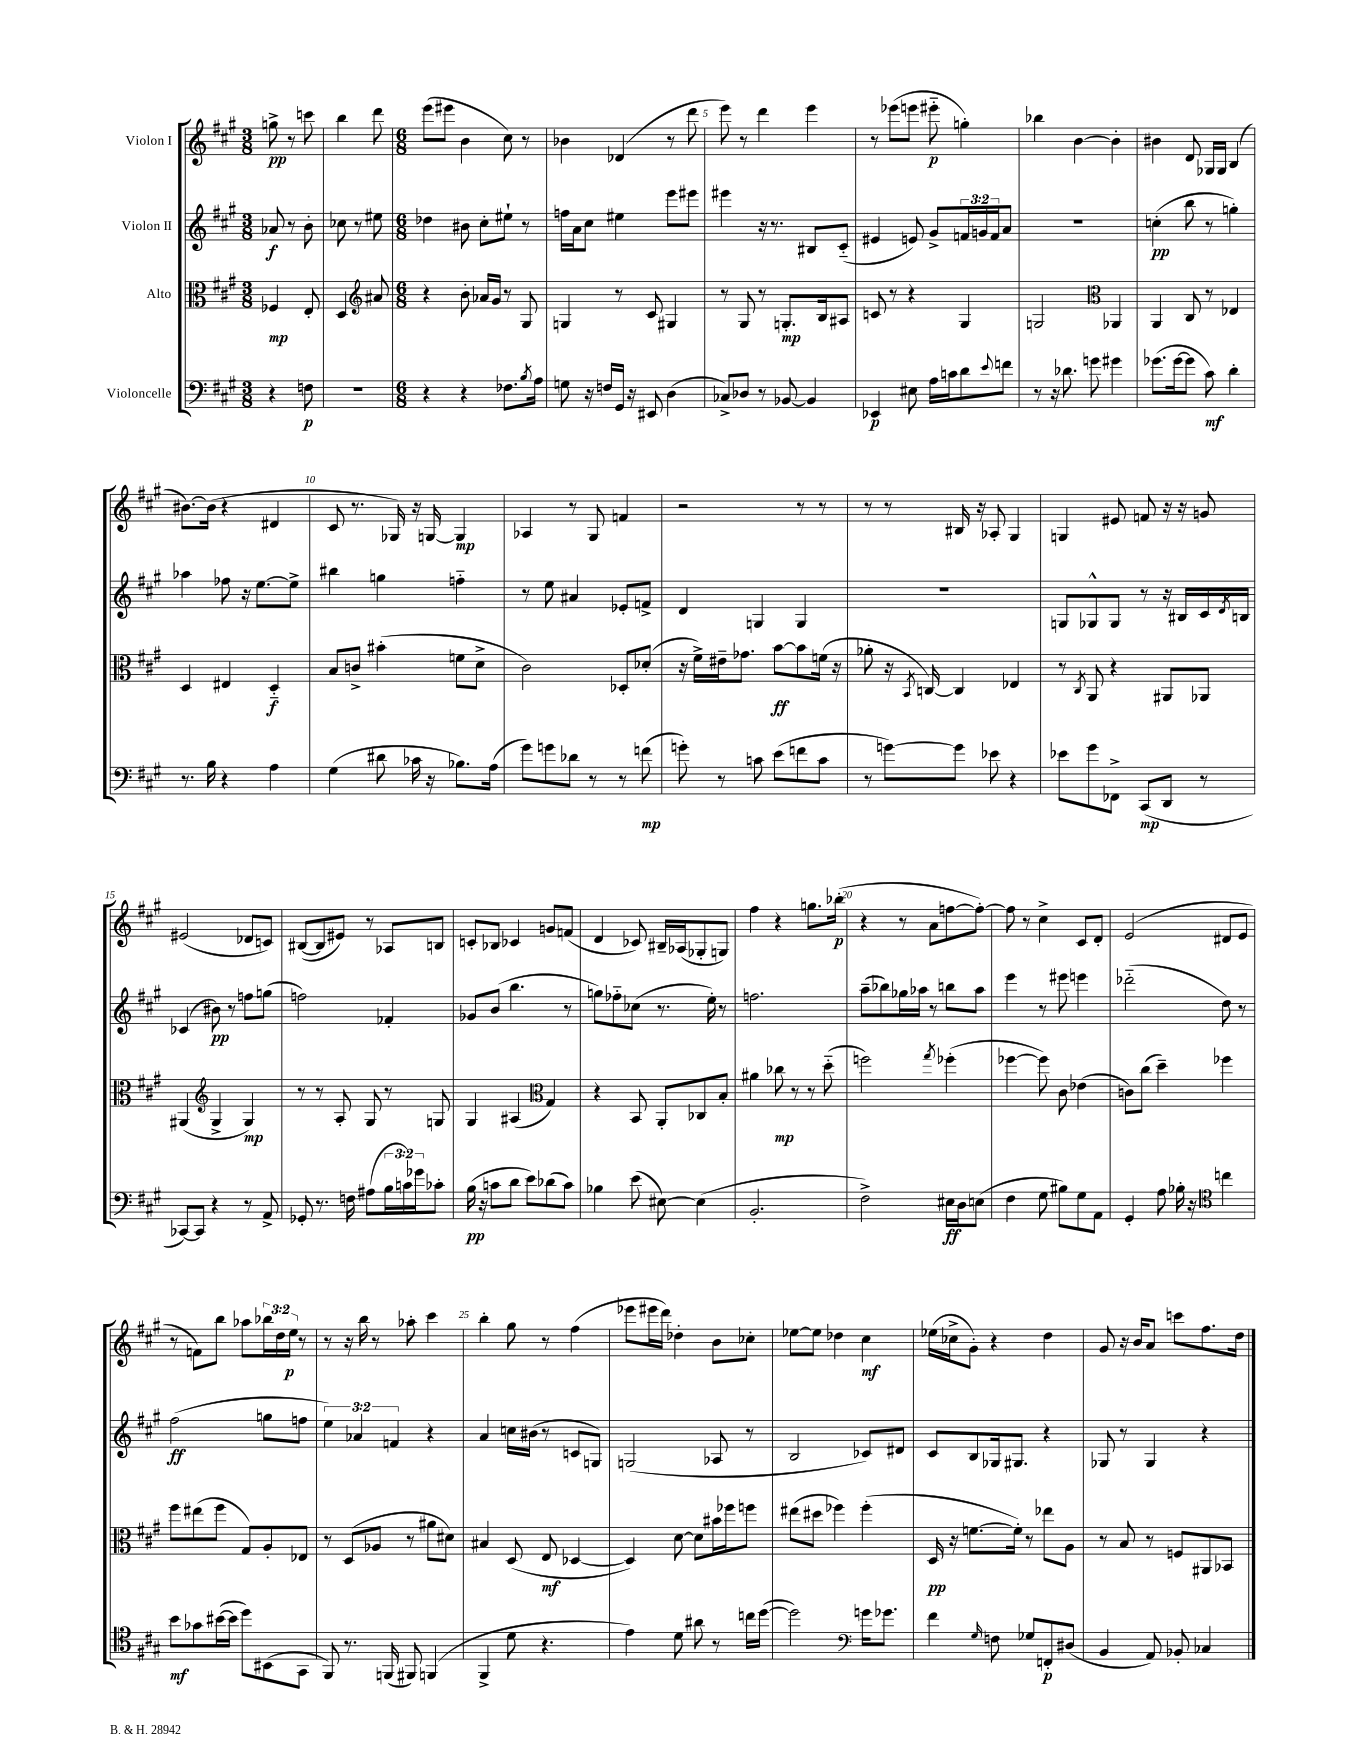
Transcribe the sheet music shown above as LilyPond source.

<<
\new StaffGroup <<
\new Staff = "s0" \with { instrumentName = "Violon I" } {
    \clef treble \key a \major \numericTimeSignature \time 3/8 \override Staff.TupletNumber.text = #tuplet-number::calc-fraction-text
    g''8->\pp r8 c'''8 |
    b''4 d'''8 |
    \numericTimeSignature \time 6/8 e'''8( eis'''8 b'4 cis''8) r8 |
    bes'4 des'4( r8 d'''8 |
    e'''8) r8 d'''4 e'''4 |
    r8 ees'''8( e'''8 eis'''8-_\p g''4-.) |
    bes''4 b'4~ b'4-. |
    bis'4 d'8 ges16 ges16 b4( |
    bis'8.~) bis'16( r4 dis'4 |
    cis'8 r8. ges16) r16 g16~ g4\mp |
    aes4 r8 gis8 f'4 |
    r2 r8 r8 |
    r8 r8 bis16 r16 aes8-. gis4 |
    g4 eis'8 f'8 r16 r16 g'8 |
    eis'2( des'8 c'8) |
    bis8~( bis8 eis'8) r8 aes8 b8 |
    c'8-. bes8 ces'4 g'8 f'8( |
    d'4 ces'8) bis16-- aes16( ges8-. g8) |
    fis''4 r4 g''8. bes''16-.\p( |
    r4 r8 a'8 f''8~ f''8~-.) |
    f''8 r8 cis''4-> cis'8 d'8-. |
    e'2( dis'8 e'8 |
    r8 f'8) b''8 aes''8 \tuplet 3/2 { bes''16 d''16 e''16\p } r8 |
    r8 r16 b''16 r8 aes''8-. cis'''4 |
    b''4-. gis''8 r8 fis''4( |
    ees'''8 eis'''16 d'''16) des''4-. b'8 ces''8-. |
    ees''8~ ees''8 des''4 cis''4\mf |
    ees''16( ces''16-> gis'8-.) r4 d''4 |
    gis'8 r16 b'16 a'8 c'''8 fis''8. d''16 \bar "|." |
}
\new Staff = "s1" \with { instrumentName = "Violon II" } {
    \clef treble \key a \major \numericTimeSignature \time 3/8 \override Staff.TupletNumber.text = #tuplet-number::calc-fraction-text
    aes'8\f r8 b'8-. |
    ces''8 r8 eis''8 |
    \numericTimeSignature \time 6/8 des''4 bis'8 cis''8-. eis''8-! r8 |
    f''16 a'16 cis''8 eis''4 e'''8 eis'''8 |
    eis'''4 r16 r8. bis8 cis'8-_( |
    eis'4 e'8) gis'8-> \tuplet 3/2 { f'16 g'16 f'16 } a'8 |
    R2. |
    c''4-.\pp( b''8 r8 g''4-.) |
    aes''4 fes''8 r16 e''8.~ e''8-> |
    bis''4 g''4 f''4-_ |
    r8 e''8 ais'4 ees'8-. f'8-> |
    d'4 g4 g4 |
    R2. |
    g8 ges8-^ ges8 r8 r16 bis16 cis'16 \acciaccatura { d'8 } b16 |
    ces'4( bis'8\pp) r8 f''8 g''8( |
    f''2) fes'4-. |
    ges'8 b'8( b''4. r8 |
    g''8) fes''8-_ ces''8( r8. e''16-.) r8 |
    f''2. |
    a''8--( bes''8) ges''16 aes''16 r8 b''8 aes''8 |
    e'''4 r8 eis'''8 e'''4 |
    des'''2-_( d''8) r8 |
    fis''2\ff( g''8 f''8 |
    \tuplet 3/2 { e''4) aes'4 f'4 } r4 |
    a'4 c''16 bis'16( r8 c'8 g8) |
    g2( aes8 r8 |
    b2 ces'8) dis'8 |
    cis'8 b8 ges16 gis8. r4 |
    ges8 r8 ges4 r4 \bar "|." |
}
\new Staff = "s2" \with { instrumentName = "Alto" } {
    \clef alto \key a \major \numericTimeSignature \time 3/8
    fes4\mp e8-. |
    d4 \clef treble ais'8 |
    \numericTimeSignature \time 6/8 r4 b'8-. aes'16 gis'16 r8 gis8 |
    g4 r8 cis'8 gis4 |
    r8 gis8 r8 g8.-.\mp b16 ais8 |
    c'8 r8 r4 gis4 |
    g2 \clef alto aes,4 |
    a,4 cis8 r8 ees4 |
    d4 eis4 d4-_\f |
    b8 c'8-> bis'4-.( f'8 d'8-> |
    cis'2) des8-. des'8-.( |
    r16 fis'16->) eis'16-- ges'8. b'8~\ff b'8 f'16( r16 |
    aes'8-. r16 \acciaccatura { b,8 } c16~) c4 ees4 |
    r8 \acciaccatura { cis8 } a,8 r4 ais,8 aes,8 |
    ais,4( \clef treble gis4-> gis4\mp) |
    r8 r8 a8-. gis8 r8 g8 |
    gis4 ais4( gis4) |
    \clef alto r4 b,8 a,8-. ces8 b8-. |
    ais'4 ces''8\mp r8 r8 d''8-_( |
    f''2) \acciaccatura { gis''8 } fes''4-.( |
    fes''4~ fes''8) cis'8 ees'4( |
    c'8) cis''8( d''4--) fes''4 |
    fis''8 eis''8( fis''8 gis8) a8-. ees8 |
    r8 d8( aes8 r8 ais'8 dis'8) |
    bis4 d8( e8\mf des4~ |
    des4) d'8~ d'8 bis'16 fes''16 f''8 |
    eis''8( dis''8 fes''4) fes''4-.( |
    d16\pp r16 f'8.~ f'16-.) r8 ees''8 a8 |
    r8 b8 r8 f8 ais,8 bes,8 \bar "|." |
}
\new Staff = "s3" \with { instrumentName = "Violoncelle" } {
    \clef bass \key a \major \numericTimeSignature \time 3/8 \override Staff.TupletNumber.text = #tuplet-number::calc-fraction-text
    r4 f8\p |
    R4. |
    \numericTimeSignature \time 6/8 r4 r4 fes8. \acciaccatura { b8 } a16 |
    g8 r16 f16 gis,16 r16 eis,8 d4( |
    ces8->) des8 r8 bes,8~ bes,4 |
    ees,4\p eis8 a16 c'16 d'8 \appoggiatura { e'8 } f'8 |
    r8 r16 des'8. g'8 gis'4 |
    ges'8.( ges'16~ ges'8 cis'8\mf) d'4-. |
    r8. b16 r4 a4 |
    gis4( dis'8 ces'16 r16 bes8.) a16( |
    gis'8) g'8 des'8 r8 r8 f'8\mp( |
    g'8-.) r8 c'8 e'8( f'8 c'8 |
    r8 g'8~) g'8 ees'8 r4 |
    ees'8 gis'8 fes,8-> cis,8\mp( d,8 r8 |
    ces,8~) ces,8 r4 r8 a,8-> |
    ges,8-. r8. f16 ais8( \tuplet 3/2 { b16 c'16) ges'16 } ces'8-. |
    b16\pp( r16 c'8 d'8 e'8) des'8( c'8) |
    bes4 e'8( eis8~) eis4( |
    b,2.-. |
    fis2->) eis16\ff d16 e8( |
    fis4 gis8 bis8) gis8 a,8 |
    gis,4-. a8 bes16-. r16 \clef tenor c''4 |
    b'8\mf ges'8 bis'16~( bis'16 d''8) bis,8( gis,8 |
    fis,8) r8. f,16( fis,8) f,4( |
    fis,4-> d'8 r4. |
    e'4) d'8 ais'8 r8 c''16 d''16~( |
    d''2) \clef bass g'16 ges'8. |
    fis'4 \grace { gis16 } f8 ges8 f,8-.\p dis8( |
    b,4 a,8) bes,8-. ces4 \bar "|." |
}
>>
>>
\layout { \context { \Score \override BarNumber.break-visibility = ##(#f #t #t) barNumberVisibility = #(every-nth-bar-number-visible 5) } }
